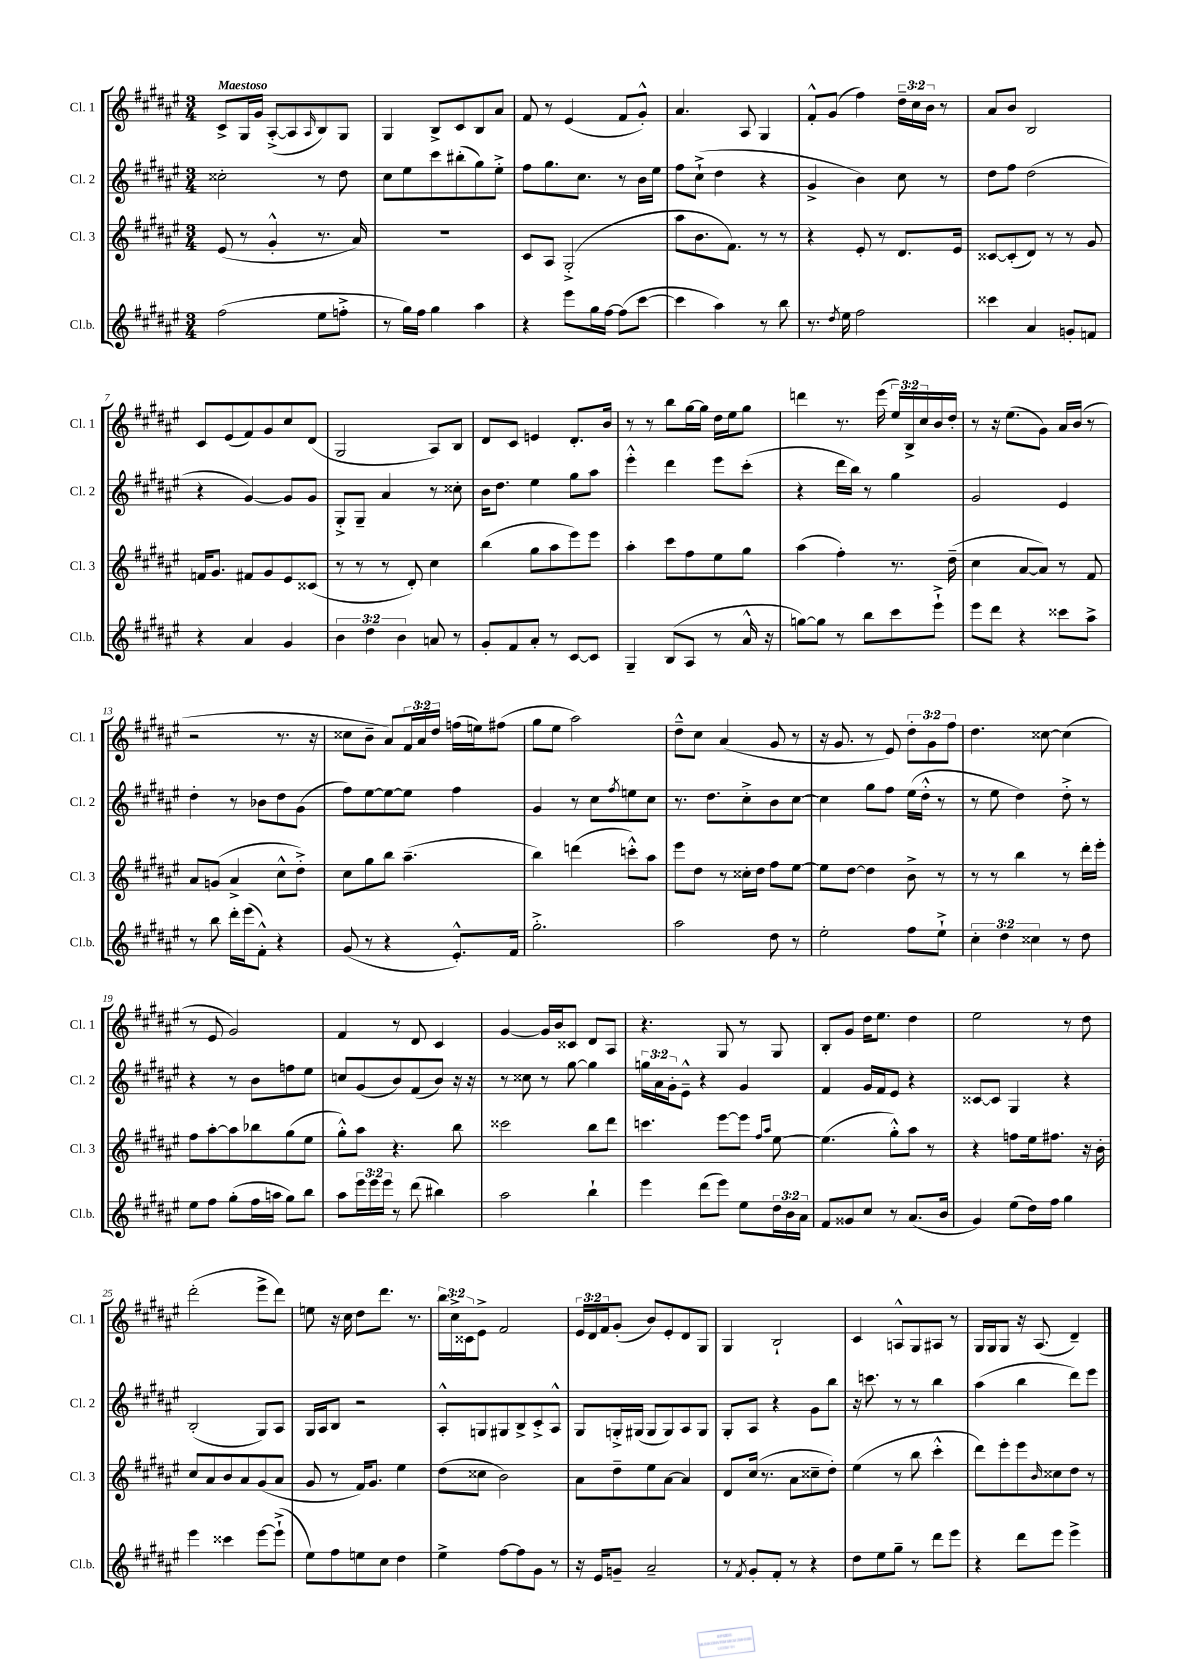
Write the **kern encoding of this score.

**kern	**kern	**kern	**kern
*staff4	*staff3	*staff2	*staff1
*clefG2	*clefG2	*clefG2	*clefG2
*k[f#c#g#d#a#e#]	*k[f#c#g#d#a#e#]	*k[f#c#g#d#a#e#]	*k[f#c#g#d#a#e#]
*M3/4	*M3/4	*M3/4	*M3/4
(2ff#	(8e#	2cc##'	8c#^
.	8r	.	16G#
.	.	.	16g#
.	4g#'^^	.	([8A#'^
.	.	.	8A#]
.	.	.	16qqA#
8ee#	8.r	8r	8B)
8ff'^	.	8dd#	8G#
.	16a#)	.	.
=	=	=	=
8r	2.r	8cc#	4G#
16gg#)	.	8ee#	.
16ff#	.	.	.
4gg#	.	8ccc#	8B^
.	.	(8bb#'	8c#
4aa#	.	8gg#)	8B
.	.	8ee#'^	8a#
=	=	=	=
4r	8c#	8ff#	8f#
.	8A#	8.gg#	8r
8eee#	(2G#'^	.	(4e#
.	.	8.cc#	.
16gg#	.	.	.
[16ff#	.	.	.
(8ff#]	.	8r	8f#
[8ccc#	.	16b	8g#'^^)
.	.	16ee#	.
=	=	=	=
4ccc#]	8aa#	8ff#	4.a#
.	8.b	(8cc#`^	.
4aa#)	.	4dd#	.
.	8.f#)	.	.
.	.	.	8A#
8r	8r	4r	4G#
8bb	8r	.	.
=	=	=	=
8.r	4r	4g#^	8f#'^^
.	.	.	(8g#
8qdd#	.	.	.
16ee#	.	.	.
2ff#	8e#'	4b)	4ff#)
.	8r	.	.
.	8.d#	8cc#	24dd#~
.	.	.	24cc#
.	.	.	24b
.	.	8r	8r
.	16e#	.	.
=	=	=	=
4ccc##	[8c##	8dd#	8a#
.	(8c##']	8ff#	8b
4a#	8d#)	(2dd#	2B
.	8r	.	.
8g'	8r	.	.
8f	8g#	.	.
=	=	=	=
4r	16f	4r	8c#
.	8.g#	.	.
.	.	.	(8e#
4a#	8f#	[4g#)	8f#)
.	8g#	.	8g#
4g#	8e#	8g#]	8cc#
.	(8c##	8g#	(8d#
=	=	=	=
6b	8r	8G#'^	2G#
.	8r	8G#~	.
6dd#	.	.	.
.	8r	4a#	.
6b	.	.	.
.	8d#')	.	.
8a	4cc#	8r	8A#)
8r	.	8cc##'	8B
=	=	=	=
8g#'	(4bb	16b	8d#
.	.	8.dd#	.
8f#	.	.	8c#
8a#'	8gg#	4ee#	4e
8r	8aa#	.	.
[8c#	8eee#)	8gg#	8.d#'
8c#]	8eee#	8aa#	.
.	.	.	16b
=	=	=	=
4G#~	4aa#'	4eee#'^^	8r
.	.	.	8r
(8B	8ccc#	4ddd#	8bb
8A#	8ff#	.	[16gg#
.	.	.	16gg#]
8r	8ee#	8eee#	16dd#
.	.	.	16ee#
16a#^^	8gg#	(8ccc#'	8gg#
16r	.	.	.
=	=	=	=
[8gg)	(4aa#	4r	4ddd
8gg]	.	.	.
8r	4ff#')	16ddd#	8.r
.	.	16bb)	.
8bb	.	8r	.
.	.	.	(16eee#
8ccc#	8.r	4gg#	24ee#)
.	.	.	24B^
.	.	.	24cc#
8eee#`^	.	.	16b
.	(16dd#~	.	16dd#'
=	=	=	=
8eee#	4cc#	2g#	8r
8ddd#	.	.	16r
.	.	.	(8.ee#
4r	[8a#	.	.
.	8a#])	.	8g#)
8ccc##	8r	4e#	16a#
.	.	.	(16b
8aa#^	8f#	.	8r
=	=	=	=
8r	8a#	4dd#'	2r
8bb	(8g	.	.
16ddd#'	4a#^	8r	.
(16eee#	.	.	.
8f#'^^)	.	8b-	.
4r	8cc#^^	8dd#	8.r
.	8dd#'^)	(8g#	.
.	.	.	16r
=	=	=	=
(8g#	8cc#	8ff#)	8cc##
8r	8gg#	[8ee#	8b~
4r	8bb	8ee#_	8a#)
.	(4.aa#~	8ee#]	24f#
.	.	.	24a#
.	.	.	24dd#
8.e#'^^)	.	4ff#	(16ff
.	.	.	16ee)
.	.	.	(8ff#
16f#	.	.	.
=	=	=	=
2.gg#'^	4bb)	4g#	8gg#
.	.	.	8ee#
.	(4ddd	8r	2aa#)
.	.	8cc#	.
.	.	8qff#	.
.	8ccc'^^)	8ee	.
.	8aa#	8cc#	.
=	=	=	=
2aa#	8eee#	8.r	8dd#~^^
.	8dd#	.	8cc#
.	.	8.dd#	.
.	8r	.	(4a#
.	16cc##'	8cc#'^	.
.	16dd#	.	.
8dd#	8ff#	8b	8g#
8r	[8ee#	[8cc#	8r
=	=	=	=
2ee#'	8ee#]	4cc#]	16r
.	.	.	8.g#
.	[8dd#	.	.
.	4dd#]	8gg#	8r
.	.	8ff#	8e#)
8ff#	8b^	(16ee#	12dd#'
.	.	16dd#'^^	.
.	.	.	12g#
8ee#`^	8r	8r	.
.	.	.	12ff#
=	=	=	=
6cc#'	8r	8r	4.dd#
.	8r	8ee#	.
6dd#	.	.	.
.	4bb	4dd#)	.
6cc##	.	.	.
.	.	.	[8cc##
8r	8r	8dd#'^	(4cc##]
8dd#	16ddd#'	8r	.
.	16eee#'	.	.
=	=	=	=
8ee#	8ff#	4r	8r
8ff#	[8aa#'	.	8e#
(8gg#'	8aa#]	8r	2g#)
16ff#	8bb-	8b	.
16aa	.	.	.
8gg#)	(8gg#	8ff	.
8bb	8ee#	8ee#	.
=	=	=	=
8aa#	8gg#'^^)	8cc	4f#
24eee#	8aa#	(8g#	.
24eee#	.	.	.
24eee#	.	.	.
8r	4.r	8b)	8r
(8ddd#	.	(8f#	8d#
4bb#)	.	8b)	4c#
.	8bb	16r	.
.	.	16r	.
=	=	=	=
2aa#	2ccc##	8r	[4g#
.	.	8cc##	.
.	.	8r	16g#]
.	.	.	16b
.	.	[8gg#	8c##
4bb`	8bb	4gg#]	8d#
.	8ddd#	.	8A#
=	=	=	=
4eee#	4.ccc	24gg	4.r
.	.	24a#	.
.	.	24g#'	.
.	.	8e#~^^	.
(8ddd#	.	4r	.
8eee#)	[8eee#	.	8G#
8ee#	8eee#]	4g#	8r
.	16qqff#	.	.
.	16qqaa#	.	.
24dd#	[8ee#	.	8G#
24b	.	.	.
24a#	.	.	.
=	=	=	=
8f#	(4.ee#]	4f#	8B'
8g##	.	.	8g#
8cc#	.	16g#	16dd#
.	.	16f#	8.ee#
8r	8gg#'^^)	8e#	.
(8.a#	8aa#	4r	4dd#
.	8r	.	.
16b	.	.	.
=	=	=	=
4g#)	4r	[8c##	2ee#
.	.	8c##]	.
(8ee#	8ff	4G#	.
16dd#)	16ee#	.	.
16ff#	8.ff#	.	.
4gg#	.	4r	8r
.	16r	.	8dd#
.	16b'	.	.
=	=	=	=
4eee#	8cc#	(2B'	(2ddd#'
.	8a#	.	.
4ccc##	8b	.	.
.	8a#	.	.
[8eee#	(8g#	8G#)	8eee#^
(8eee#`^]	8a#	8A#	8ddd#)
=	=	=	=
8ee#)	8g#	16G#	8ee
.	.	16A#	.
8ff#	8r	8B	16r
.	.	.	16cc#
8ee	16f#)	2r	8dd#
.	8.g#	.	.
8cc#	.	.	8.ddd#
4dd#	4ee#	.	.
.	.	.	8.r
=	=	=	=
4ee#^	(8dd#	8A#'^^	24bb
.	.	.	24cc#^
.	.	.	24c##
.	8cc##	8G	8e#^
[8ff#	2b)	8G#	2f#
8ff#]	.	8B^	.
8g#	.	8c#'^	.
8r	.	8A#^^	.
=	=	=	=
16r	8a#	8G#	24e#
.	.	.	24d#
16e#	.	.	.
.	.	.	24f#
8g~	8dd#~	16G'^	(8g#'
.	.	(16G#	.
2a#~	8ee#	8G#	8b)
.	[8a#	8G#)	8e#'
.	4a#]	8A#	8d#
.	.	8G#	8G#
=	=	=	=
8r	8d#	8G#'	4G#
8qf#	.	.	.
8g#'	(16cc#	8A#	.
.	8.r	.	.
8f#'	.	4r	2B`
8r	8a#	.	.
4r	8cc##~	8g#	.
.	8dd#')	8bb	.
=	=	=	=
8dd#	(4ee#	16r	4c#
.	.	8.ccc	.
8ee#	.	.	.
8gg#~	8r	8r	8A^^
8r	8bb	8r	8G#
8ddd#	4ccc#'^^	4bb	8A#
8eee#	.	.	8r
=	=	=	=
4r	8ddd#)	(4aa#	16G#
.	.	.	16G#
.	8eee#'	.	8G#
8ddd#	8eee#	4bb	16r
.	.	.	(8.A#
.	16qqb	.	.
8eee#	8cc##	.	.
4eee#^	8dd#	8ddd#)	4d#~)
.	8r	8eee#	.
==	==	==	==
*-	*-	*-	*-
